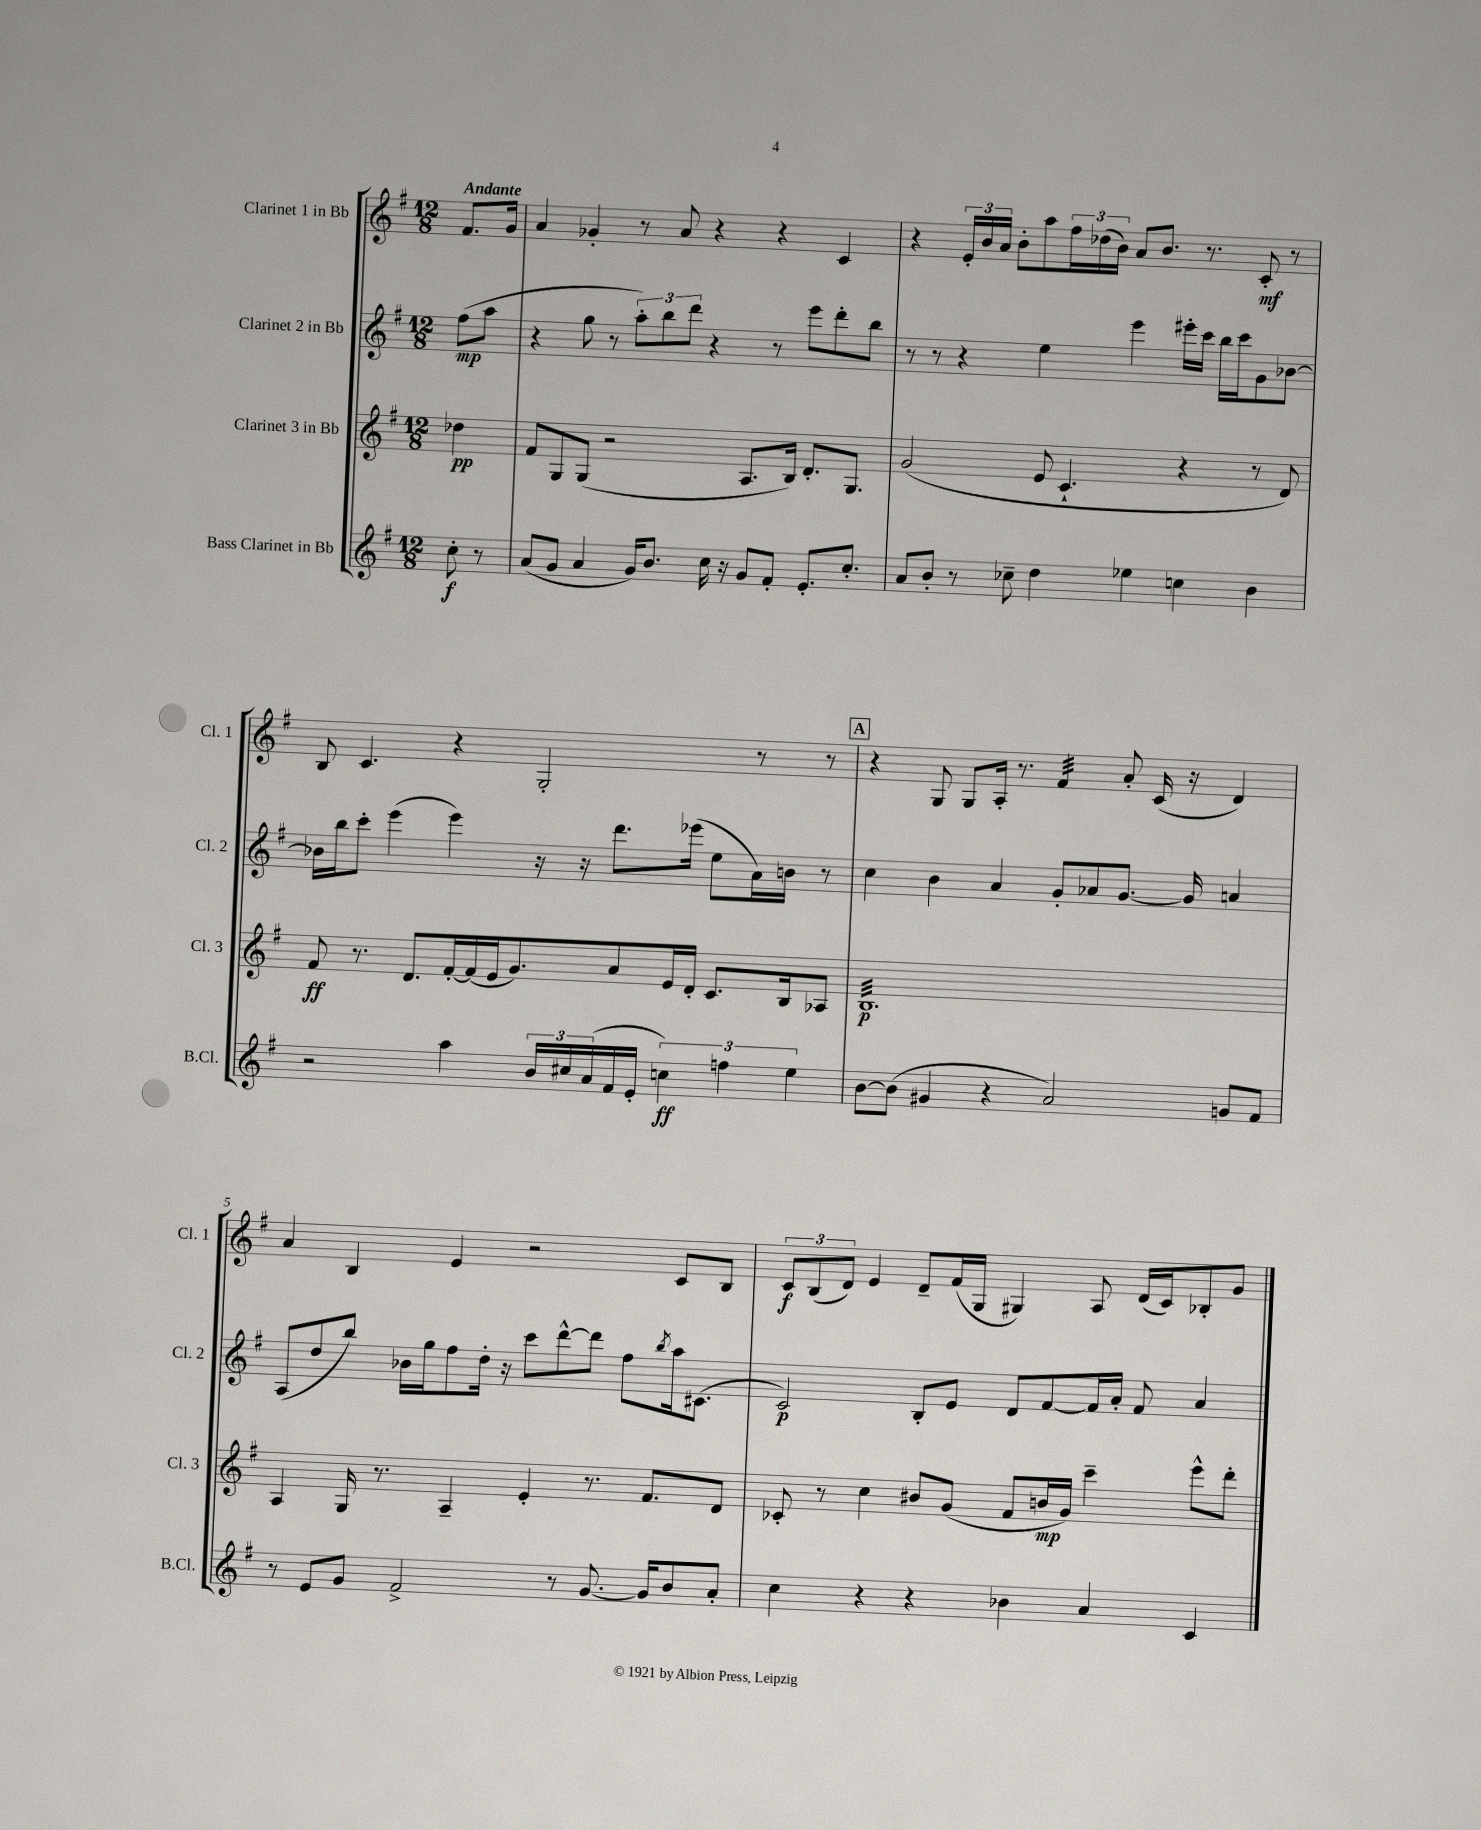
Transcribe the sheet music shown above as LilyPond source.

<<
\new StaffGroup <<
\new Staff = "s0" \with { instrumentName = "Clarinet 1 in Bb" shortInstrumentName = "Cl. 1" } {
    \clef treble \key g \major \numericTimeSignature \time 12/8 \partial 4 \tempo "Andante"
    fis'8. g'16 |
    a'4 ges'4-. r8 a'8 r4 r4 c'4 |
    r4 \tuplet 3/2 { e'16-. b'16 a'16 } b'8-. a''8 \tuplet 3/2 { fis''16 des''16( b'16) } a'8 b'8. r8. c'8-.\mf r8 |
    b8 c'4. r4 g2-. r8 r8 |
    \mark \markup { \box "A" } r4 g8 g8 a16-. r8. fis'4:32 a'8-. c'16( r16 d'4) |
    a'4 b4 e'4 r2 c'8 b8 |
    \tuplet 3/2 { c'8\f b8( d'8) } e'4 d'8-- fis'16( g16 gis4) a8 d'16( c'16) bes8-. g'8 \bar "|." |
}
\new Staff = "s1" \with { instrumentName = "Clarinet 2 in Bb" shortInstrumentName = "Cl. 2" } {
    \clef treble \key g \major \numericTimeSignature \time 12/8 \partial 4
    fis''8\mp( a''8 |
    r4 g''8 r8 \tuplet 3/2 { a''8-.) b''8 d'''8 } r4 r8 e'''8 d'''8-. b''8 |
    r8 r8 r4 e''4 e'''4 eis'''16-. c'''16 b''16 c'''16 g'8 bes'8~ |
    bes'16 b''16 c'''8-. e'''4( e'''4) r16 r16 d'''8. ees'''16( e''8 a'16) b'16 r8 |
    \mark \markup { \box "A" } c''4 b'4 a'4 g'8-. aes'8 g'8.~ g'16 a'4 |
    a8( d''8 b''8) bes'16 g''16 fis''8 d''16-. r16 c'''8 d'''8~-^ d'''8 fis''8 \acciaccatura { b''8 } a''16 cis'8.( |
    c'2\p) b8-. e'8 d'8 fis'8~ fis'16 a'16-. fis'8 a'4 \bar "|." |
}
\new Staff = "s2" \with { instrumentName = "Clarinet 3 in Bb" shortInstrumentName = "Cl. 3" } {
    \clef treble \key g \major \numericTimeSignature \time 12/8 \partial 4
    des''4\pp |
    fis'8 g8 g8( r2 a8. b16) d'8.-. g8. |
    g'2( e'8 c'4.-! r4 r8 d'8) |
    fis'8\ff r8. d'8. fis'16~-. fis'16( e'16 g'8.) a'8 e'16 d'16-. c'8. b16 aes8 |
    \mark \markup { \box "A" } b1.:32\p |
    a4 g16 r8. a4-- e'4-. r8. fis'8. d'8 |
    ces'8-. r8 c''4 bis'8 g'8( fis'8 b'16\mp g'16) c'''4-- e'''8-^ d'''8-. \bar "|." |
}
\new Staff = "s3" \with { instrumentName = "Bass Clarinet in Bb" shortInstrumentName = "B.Cl." } {
    \clef treble \key g \major \numericTimeSignature \time 12/8 \partial 4
    c''8-.\f r8 |
    a'8( g'8 a'4 g'16) b'8. c''16 r16 g'8 fis'8-. e'8.-. c''8.-. |
    a'8 b'8-. r8 ces''8-- d''4 ees''4 c''4 b'4 |
    r2 a''4 \tuplet 3/2 { b'16 cis''16 a'16( } fis'16 e'16-. \tuplet 3/2 { c''4\ff) f''4 e''4 } |
    \mark \markup { \box "A" } b'8~ b'8( gis'4 r4 a'2) g'8 fis'8 |
    r8 e'8 g'8 fis'2-> r8 g'8.~ g'16 b'8 a'8-. |
    c''4 r4 r4 bes'4 a'4 c'4 \bar "|." |
}
>>
>>
\layout { \context { \Score \override BarNumber.break-visibility = ##(#f #t #t) barNumberVisibility = #(every-nth-bar-number-visible 5) } }
